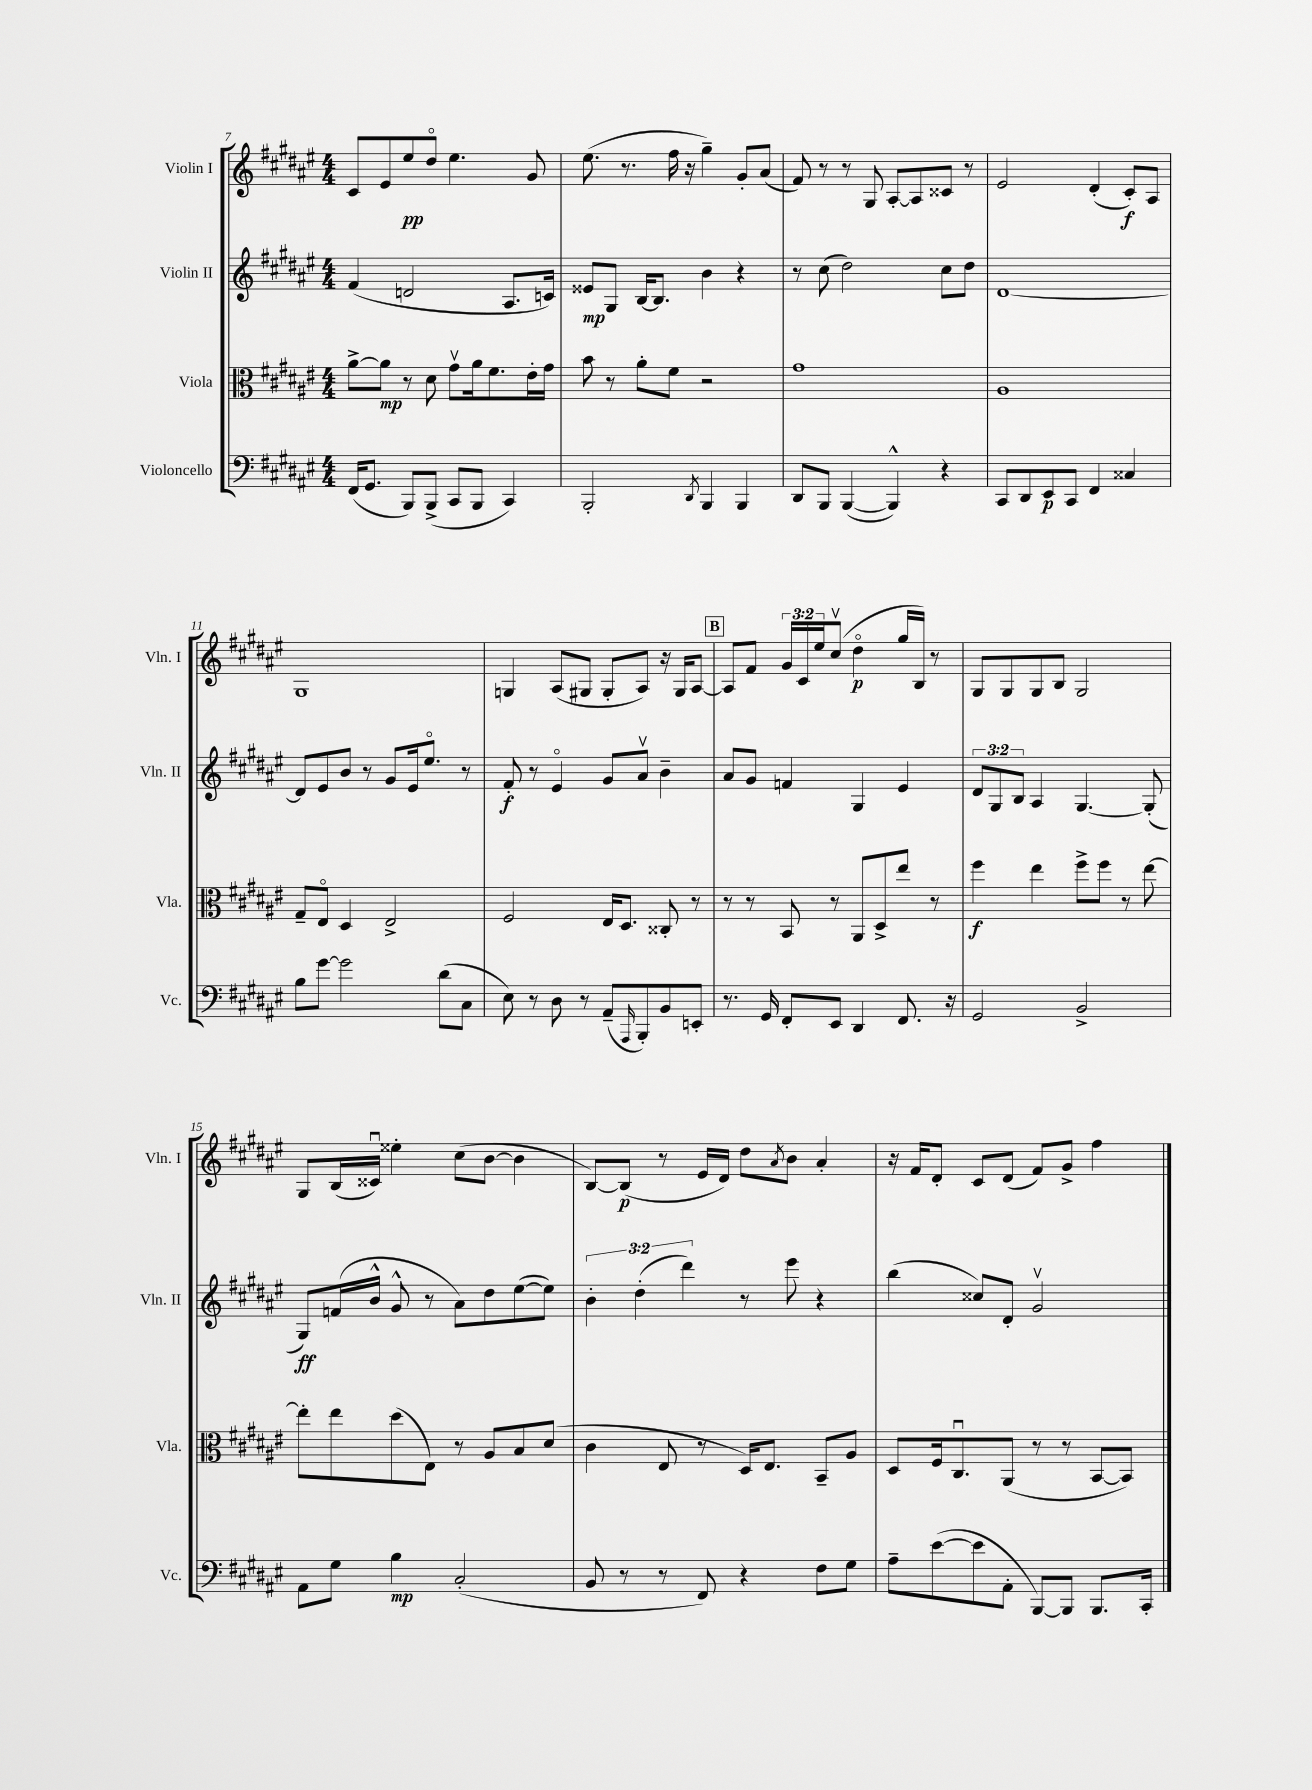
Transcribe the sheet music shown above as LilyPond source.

<<
\new StaffGroup <<
\new Staff = "s0" \with { instrumentName = "Violin I" shortInstrumentName = "Vln. I" } {
    \clef treble \key fis \major \numericTimeSignature \time 4/4 \override Staff.TupletNumber.text = #tuplet-number::calc-fraction-text
    cis'8 eis'8 eis''8\pp dis''8\flageolet eis''4. gis'8 |
    eis''8.( r8. fis''16 r16 gis''4--) gis'8-. ais'8( |
    fis'8) r8 r8 gis8 ais8~-. ais8 cisis'8 r8 |
    eis'2 dis'4-.( cis'8-.\f) ais8 |
    gis1 |
    g4 ais8( gis8 gis8-. ais8) r16 gis16 ais8~ |
    \mark \markup { \box "B" } ais8 fis'8 \tuplet 3/2 { gis'16 cis'16 eis''16 } cis''8\upbow( dis''4\flageolet\p gis''16 b16) r8 |
    gis8 gis8 gis8 b8 gis2 |
    gis8 b16( cisis'16\downbow) eisis''4-. cis''8( b'8~ b'4 |
    b8~) b8\p( r8 eis'16 dis'16) dis''8 \acciaccatura { ais'8 } b'8 ais'4-. |
    r16 fis'16 dis'8-. cis'8 dis'8( fis'8) gis'8-> fis''4 \bar "|." |
}
\new Staff = "s1" \with { instrumentName = "Violin II" shortInstrumentName = "Vln. II" } {
    \clef treble \key fis \major \numericTimeSignature \time 4/4 \override Staff.TupletNumber.text = #tuplet-number::calc-fraction-text
    fis'4( d'2 ais8. c'16) |
    eisis'8\mp gis8 b16~ b8. b'4 r4 |
    r8 cis''8( dis''2) cis''8 dis''8 |
    dis'1~ |
    dis'8 eis'8 b'8 r8 gis'8 eis'16 eis''8.\flageolet r8 |
    fis'8-.\f r8 eis'4\flageolet gis'8 ais'8\upbow b'4-- |
    \mark \markup { \box "B" } ais'8 gis'8 f'4 gis4 eis'4 |
    \tuplet 3/2 { dis'8 gis8 b8 } ais4 gis4.~ gis8-.( |
    gis8\ff) f'16( b'16-^ gis'8-^ r8 ais'8) dis''8 eis''8~( eis''8) |
    \tuplet 3/2 { b'4-. dis''4-.( dis'''4) } r8 eis'''8 r4 |
    b''4( cisis''8) dis'8-. gis'2\upbow \bar "|." |
}
\new Staff = "s2" \with { instrumentName = "Viola" shortInstrumentName = "Vla." } {
    \clef alto \key fis \major \numericTimeSignature \time 4/4
    ais'8~-> ais'8\mp r8 dis'8 gis'8\upbow ais'16 fis'8. eis'16-. gis'16 |
    b'8 r8 ais'8-. fis'8 r2 |
    gis'1 |
    ais1 |
    gis8-- eis8\flageolet dis4 eis2-> |
    fis2 eis16 dis8. cisis8-. r8 |
    \mark \markup { \box "B" } r8 r8 b,8 r8 ais,8 dis8-> eis''8 r8 |
    fis''4\f eis''4 fis''8-> fis''8 r8 eis''8~ |
    eis''8-. eis''8 dis''8( eis8) r8 ais8 b8 dis'8( |
    cis'4 eis8 r8 dis16) eis8. b,8-- ais8 |
    dis8 fis16 cis8.\downbow ais,8( r8 r8 b,8~ b,8) \bar "|." |
}
\new Staff = "s3" \with { instrumentName = "Violoncello" shortInstrumentName = "Vc." } {
    \clef bass \key fis \major \numericTimeSignature \time 4/4
    fis,16( gis,8. b,,8) b,,8->( cis,8 b,,8 cis,4) |
    b,,2-. \acciaccatura { dis,8 } b,,4 b,,4 |
    dis,8 b,,8 b,,4~( b,,4-^) r4 |
    cis,8 dis,8 eis,8\p cis,8 fis,4 cisis4 |
    b8 gis'8~ gis'2 dis'8( cis8 |
    eis8) r8 dis8 r8 ais,8--( \grace { ais,,16 } b,,8-.) b,8 e,8-. |
    \mark \markup { \box "B" } r8. gis,16 fis,8-. eis,8 dis,4 fis,8. r16 |
    gis,2 b,2-> |
    ais,8 gis8 b4\mp cis2-.( |
    b,8 r8 r8 fis,8) r4 fis8 gis8 |
    ais8-- eis'8~( eis'8 ais,8-. b,,8~) b,,8 b,,8. cis,16-. \bar "|." |
}
>>
>>
\layout { \context { \Score currentBarNumber = #7 } }
